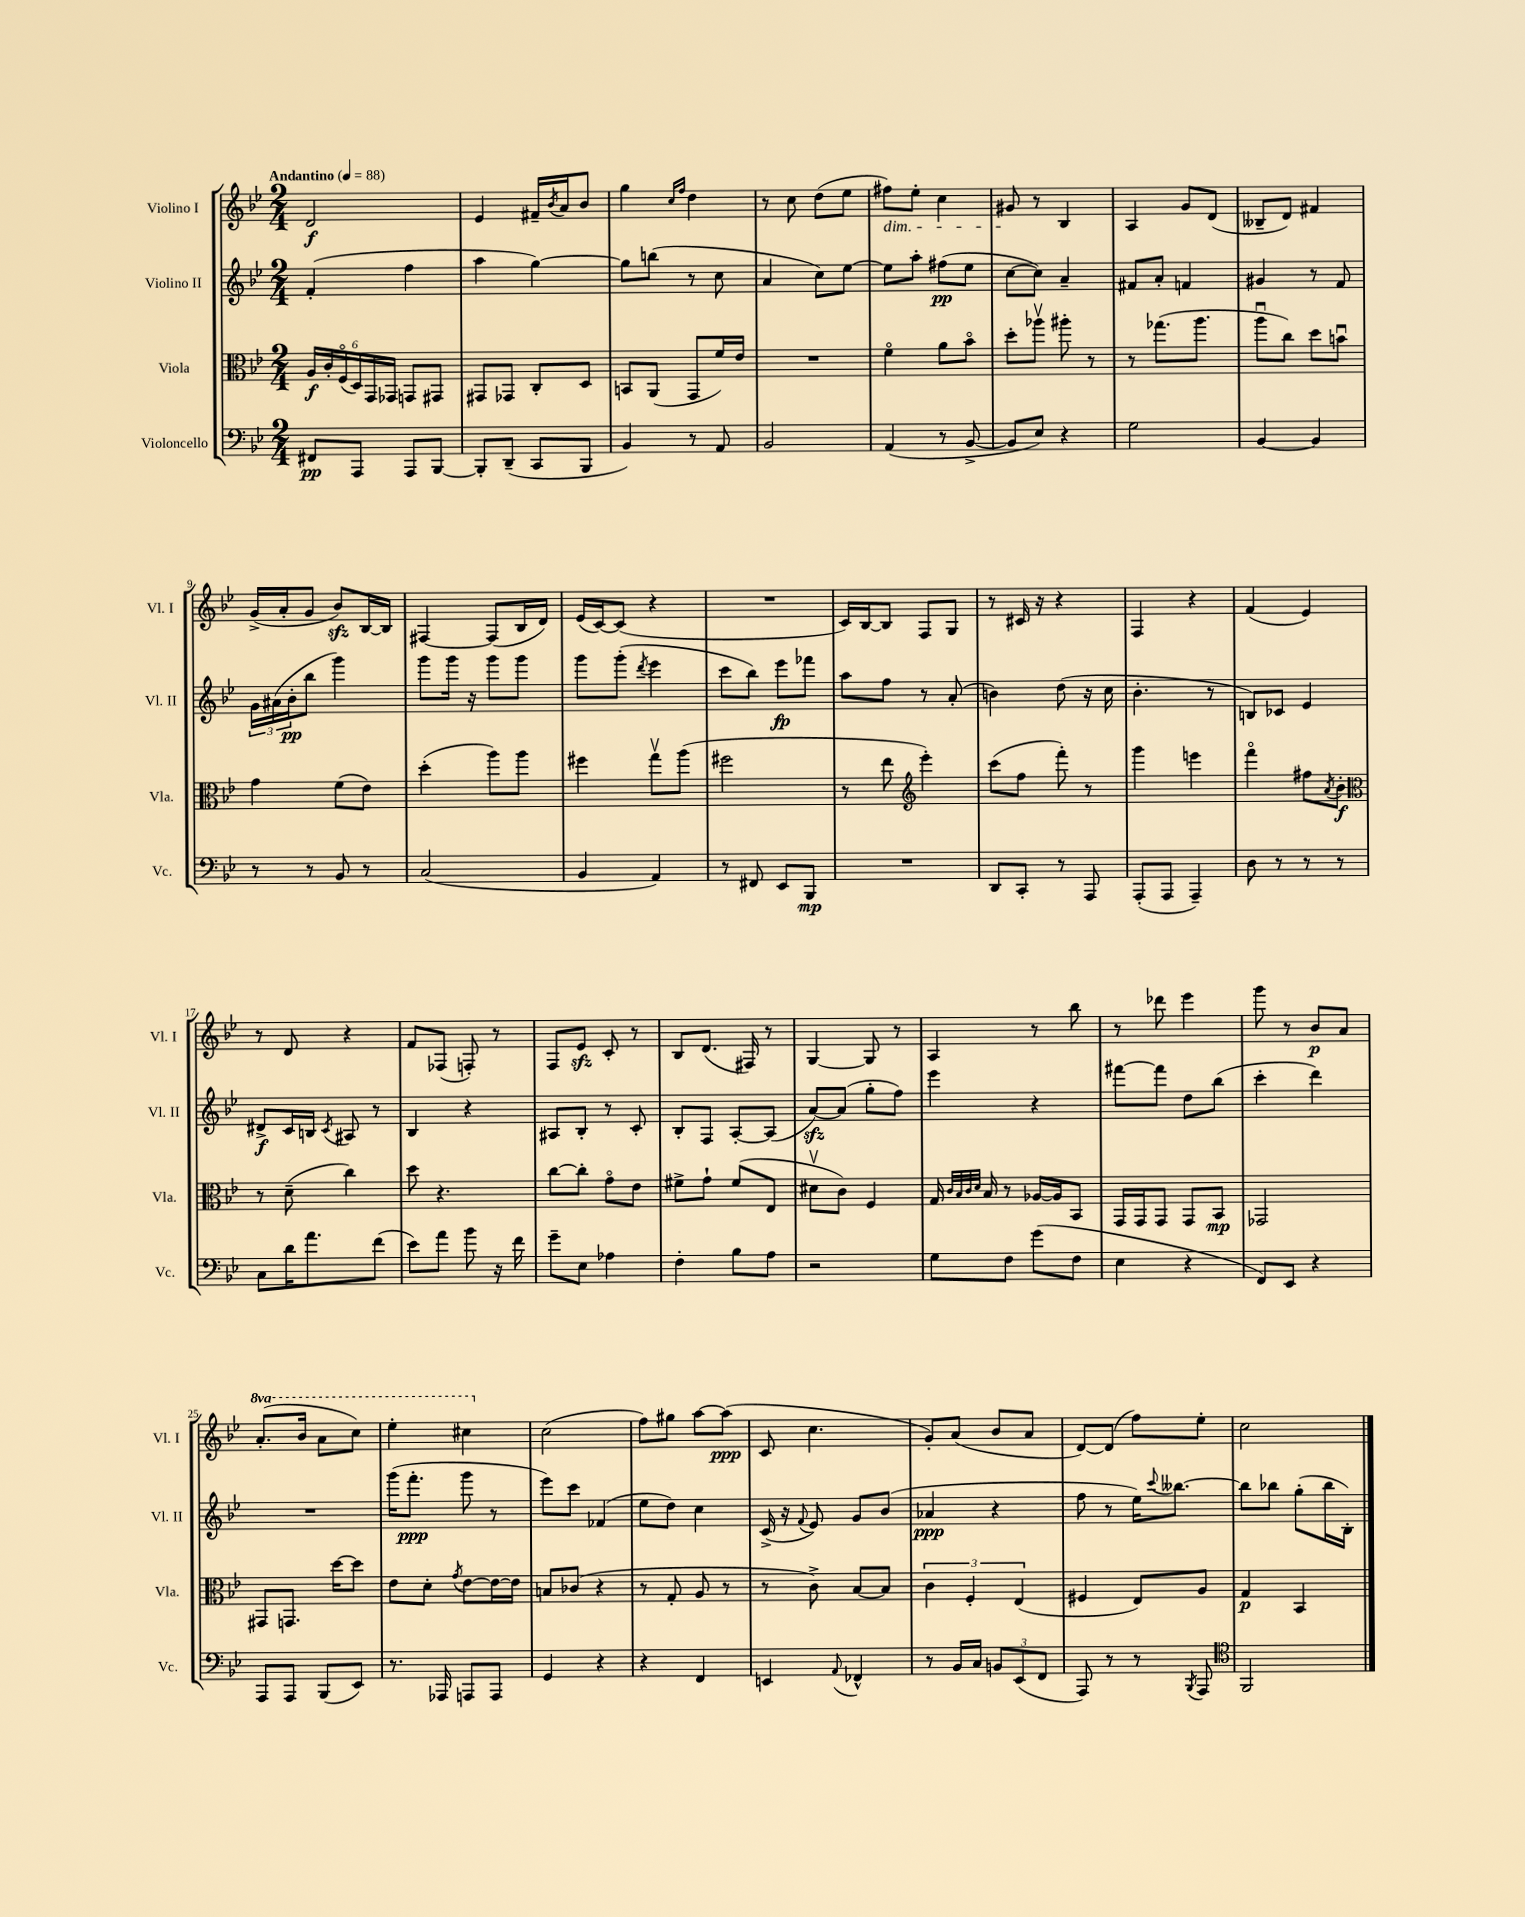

**kern	**dynam	**kern	**dynam	**kern	**dynam	**kern	**dynam
*part4	*part4	*part3	*part3	*part2	*part2	*part1	*part1
*staff4	*staff4	*staff3	*staff3	*staff2	*staff2	*staff1	*staff1
*I"Violoncello	*	*I"Viola	*	*I"Violino II	*	*I"Violino I	*
*I'Vc.	*	*I'Vla.	*	*I'Vl. II	*	*I'Vl. I	*
*clefF4	*	*clefC3	*	*clefG2	*	*clefG2	*
*k[b-e-]	*	*k[b-e-]	*	*k[b-e-]	*	*k[b-e-]	*
*M2/4	*	*M2/4	*	*M2/4	*	*M2/4	*
*MM88	*	*MM88	*	*MM88	*	*MM88	*
=1	=1	=1	=1	=1	=1	=1	=1
!	!	!	!	!	!	!LO:TX:a:B:t=Andantino	!
8FF#X/L	pp	24A/LL	f	(4f'/	.	2d/	f
.	.	24c'/	.	.	.	.	.
.	.	(24F/	.	.	.	.	.
8AAA/J	.	24D/)	.	.	.	.	.
.	.	24GG/	.	.	.	.	.
.	.	24GG-X/JJ	.	.	.	.	.
8AAA/L	.	8GGn/L	.	4ff\	.	.	.
[8BBB-/J	.	8GG#X/J	.	.	.	.	.
=2	=2	=2	=2	=2	=2	=2	=2
8BBB-'/L]	.	8GG#X/L	.	4aa\	.	4e-/	.
(8DD~/J	.	8GG-X/J	.	.	.	.	.
8CC/L	.	8C'/L	.	[4gg\)	.	16f#X~/LL	.
.	.	.	.	.	.	8qb-/	.
.	.	.	.	.	.	16a/J	.
8BBB-/J	.	8D/J	.	.	.	8b-/J	.
=3	=3	=3	=3	=3	=3	=3	=3
4BB-/)	.	8BBn/L	.	8gg\L]	.	4gg\	.
.	.	(8AA/J	.	(8bbn\J	.	.	.
.	.	.	.	.	.	16qqcc/LL	.
.	.	.	.	.	.	16qqff/JJ	.
8r	.	8GG/L	.	8r	.	4dd\	.
8AA/	.	16f/L)	.	8cc\	.	.	.
.	.	16e-/JJ	.	.	.	.	.
=4	=4	=4	=4	=4	=4	=4	=4
2BB-/	.	2r	.	4a/	.	8r	.
.	.	.	.	.	.	8cc\	.
.	.	.	.	8cc\L)	.	(8dd\L	.
.	.	.	.	[8ee-\J	.	8ee-\J	.
=5	=5	=5	=5	=5	=5	=5	=5
!	!	!	!	!	!	!LO:TX:b:i:t=dim.	!
(4AA/	.	4f\	.	8ee-\L]	.	8ff#X\L)	.
.	.	.	.	8aa'\J	.	8ee-'\J	.
8r	.	8a\L	.	(8ff#X\L	pp	4cc\	.
[8BB-^/	.	8b-\J	.	8ee-\J	.	.	.
=6	=6	=6	=6	=6	=6	=6	=6
8BB-/L]	.	8dd'\L	.	[8cc\L	.	8g#X/	.
8E-/J)	.	8aa-Xv\J	.	8cc\J])	.	8r	.
4r	.	8aa#X'\	.	4a~/	.	4B-/	.
.	.	8r	.	.	.	.	.
=7	=7	=7	=7	=7	=7	=7	=7
2G\	.	8r	.	8f#X/L	.	4A/	.
.	.	(8.gg-X\L	.	8a'/J	.	.	.
.	.	.	.	4fn/	.	8g/L	.
.	.	8.aa\J	.	.	.	.	.
.	.	.	.	.	.	(8d/J	.
=8	=8	=8	=8	=8	=8	=8	=8
[4BB-/	.	8aau\L	.	4g#X/	.	8B--X~/L	.
.	.	8cc\J)	.	.	.	8d/J)	.
4BB-/]	.	8dd\L	.	8r	.	4f#X/	.
.	.	8bnu\J	.	8f/	.	.	.
!!LO:LB:g=z
=9	=9	=9	=9	=9	=9	=9	=9
8r	.	4g\	.	24g\LL	.	(16g^/LL	.
.	.	.	.	(24a#X\	.	.	.
.	.	.	.	.	.	16a'/J	.
.	.	.	.	24b-'\J	pp	.	.
8r	.	.	.	8bb-\J	.	8g/J	.
8BB-/	.	(8f\L	.	4ggg\)	.	8b-zz/L)	.
8r	.	8e-\J)	.	.	.	[16B-/L	.
.	.	.	.	.	.	16B-/JJ]	.
=10	=10	=10	=10	=10	=10	=10	=10
(2C/	.	(4dd'\	.	8ggg\L	.	[4F#X/	.
.	.	.	.	16ggg\Jk	.	.	.
.	.	.	.	16r	.	.	.
.	.	8aa\L)	.	8ggg\L	.	(8F#/L]	.
.	.	8aa\J	.	8ggg\J	.	16B-/L	.
.	.	.	.	.	.	16d/JJ)	.
=11	=11	=11	=11	=11	=11	=11	=11
4BB-/	.	4ff#X\	.	8ggg\L	.	(16e-/LL	.
.	.	.	.	.	.	[16c/J)	.
.	.	.	.	(8ggg'\J	.	(8c/J]	.
.	.	.	.	8qddd/	.	.	.
4AA/)	.	8ggv\L	.	4eee-\	.	4r	.
.	.	(8aa\J	.	.	.	.	.
=12	=12	=12	=12	=12	=12	=12	=12
8r	.	2ff#X\	.	8ccc\L	.	2r	.
8FF#X/	.	.	.	8bb-\J)	.	.	.
8EE-/L	.	.	.	8eee-\L	fp	.	.
8BBB-/J	mp	.	.	8fff-X\J	.	.	.
=13	=13	=13	=13	=13	=13	=13	=13
2r	.	8r	.	8aa\L	.	16c/LL)	.
.	.	.	.	.	.	[16B-/J	.
.	.	8ee-\	.	8ff\J	.	8B-/J]	.
*	*	*clefG2	*	*	*	*	*
.	.	4eee-'\)	.	8r	.	8F/L	.
.	.	.	.	(8a'/	.	8G/J	.
=14	=14	=14	=14	=14	=14	=14	=14
8DD/L	.	(8ccc\L	.	4bn\)	.	8r	.
8CC'/J	.	8ff\J	.	.	.	16c#X/	.
.	.	.	.	.	.	16r	.
8r	.	8fff'\)	.	(8dd\	.	4r	.
8AAA/	.	8r	.	16r	.	.	.
.	.	.	.	16cc\	.	.	.
=15	=15	=15	=15	=15	=15	=15	=15
(8AAA'/L	.	4ggg\	.	4.b-'\	.	4F/	.
8AAA/J	.	.	.	.	.	.	.
4AAA~/)	.	4eeen\	.	.	.	4r	.
.	.	.	.	8r	.	.	.
=16	=16	=16	=16	=16	=16	=16	=16
8D\	.	4fff\	.	8Bn/L)	.	(4f/	.
8r	.	.	.	8c-X/J	.	.	.
8r	.	8ff#X\L	.	4e-/	.	4e-/)	.
.	.	8qa/	.	.	.	.	.
8r	.	8b-'\J	f	.	.	.	.
!!LO:LB:g=z
=17	=17	=17	=17	=17	=17	=17	=17
*	*	*clefC3	*	*	*	*	*
8C\L	.	8r	.	8d#X^/L	f	8r	.
16d\K	.	(8d~\	.	16c/L	.	8d/	.
8.a\	.	.	.	16Bn/JJ	.	.	.
.	.	.	.	8qc/	.	.	.
.	.	4cc\)	.	8A#X/	.	4r	.
(8f\J	.	.	.	8r	.	.	.
=18	=18	=18	=18	=18	=18	=18	=18
8e-\L)	.	8dd\	.	4B-/	.	8f/L	.
8a\J	.	4.r	.	.	.	(8F-X/J	.
8b-\	.	.	.	4r	.	8Fn'/)	.
16r	.	.	.	.	.	8r	.
16f\	.	.	.	.	.	.	.
=19	=19	=19	=19	=19	=19	=19	=19
8g~\L	.	[8cc\L	.	8A#X/L	.	8F/L	.
8E-\J	.	8cc'\J]	.	8B-'/J	.	8e-zz/J	.
4A-X\	.	8g\L	.	8r	.	8c'/	.
.	.	8e-\J	.	8c'/	.	8r	.
=20	=20	=20	=20	=20	=20	=20	=20
4F'\	.	8f#X^\L	.	8B-'/L	.	8B-/L	.
.	.	8g`\J	.	8F/J	.	(8.d/J	.
8B-\L	.	(8f#/L	.	[8A'/L	.	.	.
.	.	.	.	.	.	16F#X/)	.
8A\J	.	8E-/J	.	(8A/J]	.	8r	.
=21	=21	=21	=21	=21	=21	=21	=21
2r	.	8d#Xv\L	.	[8azz/L)	.	[4G/	.
.	.	8c\J)	.	(8a/J]	.	.	.
.	.	4F/	.	8gg'\L	.	8G/]	.
.	.	.	.	8ff\J)	.	8r	.
=22	=22	=22	=22	=22	=22	=22	=22
8G\L	.	16G/	.	4eee-\	.	4A/	.
.	.	32qqc/LLL	.	.	.	.	.
.	.	32qqB-/	.	.	.	.	.
.	.	32qqc/	.	.	.	.	.
.	.	32qqd/JJJ	.	.	.	.	.
.	.	16B-/	.	.	.	.	.
8F\J	.	8r	.	.	.	.	.
(8g\L	.	[16A-X/LL	.	4r	.	8r	.
.	.	16A-/J]	.	.	.	.	.
8F\J	.	8BB-/J	.	.	.	8bb-\	.
=23	=23	=23	=23	=23	=23	=23	=23
4E-\	.	16GG/LL	.	[8fff#X\L	.	8r	.
.	.	16GG/J	.	.	.	.	.
.	.	8GG/J	.	8fff#\J]	.	8ddd-X\	.
4r	.	8GG/L	.	8dd\L	.	4eee-\	.
.	.	8BB-/J	mp	(8bb-\J	.	.	.
=24	=24	=24	=24	=24	=24	=24	=24
8FF/L)	.	2GG-X/	.	4ccc'\	.	8ggg\	.
8EE-/J	.	.	.	.	.	8r	.
4r	.	.	.	4ddd\)	.	8b-/L	p
.	.	.	.	.	.	8a/J	.
!!LO:LB:g=z
=25	=25	=25	=25	=25	=25	=25	=25
*	*	*	*	*	*	*8va	*
8AAA/L	.	8GG#X/L	.	2r	.	(8.aa'/L	.
8AAA/J	.	8.GGn/J	.	.	.	.	.
.	.	.	.	.	.	16bb-/Jk	.
(8BBB-/L	.	.	.	.	.	8aa\L	.
.	.	[16dd\KL	.	.	.	.	.
8EE-/J)	.	8dd\J]	.	.	.	8ccc\J)	.
=26	=26	=26	=26	=26	=26	=26	=26
8.r	.	8e-\L	.	(16ggg\KL	.	4eee-'\	.
.	.	.	.	8.fff'\J	ppp	.	.
.	.	8d'\J	.	.	.	.	.
16AAA-X/	.	.	.	.	.	.	.
.	.	8qg/	.	.	.	.	.
8AAAn/L	.	[8e-\L	.	8ggg\	.	4ccc#X\	.
8AAA/J	.	16e-\L_	.	8r	.	.	.
.	.	16e-\JJ]	.	.	.	.	.
=27	=27	=27	=27	=27	=27	=27	=27
*	*	*	*	*	*	*X8va	*
4GG/	.	8Bn/L	.	8eee-\L)	.	(2cc\	.
.	.	(8c-X/J	.	8ccc\J	.	.	.
4r	.	4r	.	(4f-X/	.	.	.
=28	=28	=28	=28	=28	=28	=28	=28
4r	.	8r	.	8ee-\L	.	8ff\L)	.
.	.	8G'/	.	8dd\J)	.	8gg#X\J	.
4FF/	.	8A/	.	4cc\	.	[8aa\L	.
.	.	8r	.	.	.	(8aa\J]	ppp
=29	=29	=29	=29	=29	=29	=29	=29
4EEn/	.	8r	.	(16c^/	.	8c/	.
.	.	.	.	16r	.	.	.
.	.	.	.	8qqf/	.	.	.
.	.	8c^\)	.	8e-/)	.	4.cc\	.
8qqAA/	.	.	.	.	.	.	.
4FF-X^^/	.	[8B-/L	.	8g/L	.	.	.
.	.	8B-/J]	.	(8b-/J	.	.	.
=30	=30	=30	=30	=30	=30	=30	=30
8r	.	6c\	.	4a-X/	ppp	8g'/L)	.
16BB-/LL	.	.	.	.	.	(8a/J	.
.	.	6F'/	.	.	.	.	.
16C/JJ	.	.	.	.	.	.	.
12BBn/L	.	.	.	4r	.	8b-/L	.
(12EE-/	.	(6E-/	.	.	.	.	.
.	.	.	.	.	.	8a/J	.
12FF/J	.	.	.	.	.	.	.
=31	=31	=31	=31	=31	=31	=31	=31
8AAA/)	.	4F#X/	.	8ff\	.	[8d/L)	.
8r	.	.	.	8r	.	(8d/J]	.
8r	.	8E-/L)	.	16ee-\KL)	.	8ff\L)	.
.	.	.	.	8qqccc/	.	.	.
.	.	.	.	[8.bb--X\J	.	.	.
8qBBB-/	.	.	.	.	.	.	.
8AAA/	.	8A/J	.	.	.	8ee-'\J	.
=32	=32	=32	=32	=32	=32	=32	=32
*clefC4	*	*	*	*	*	*	*
2FF/	.	4G/	p	8bb--\L]	.	2cc\	.
.	.	.	.	8bb-X\J	.	.	.
.	.	4BB-/	.	(8gg'\L	.	.	.
.	.	.	.	16bb-\L	.	.	.
.	.	.	.	16B-'\JJ)	.	.	.
==	==	==	==	==	==	==	==
*-	*-	*-	*-	*-	*-	*-	*-
